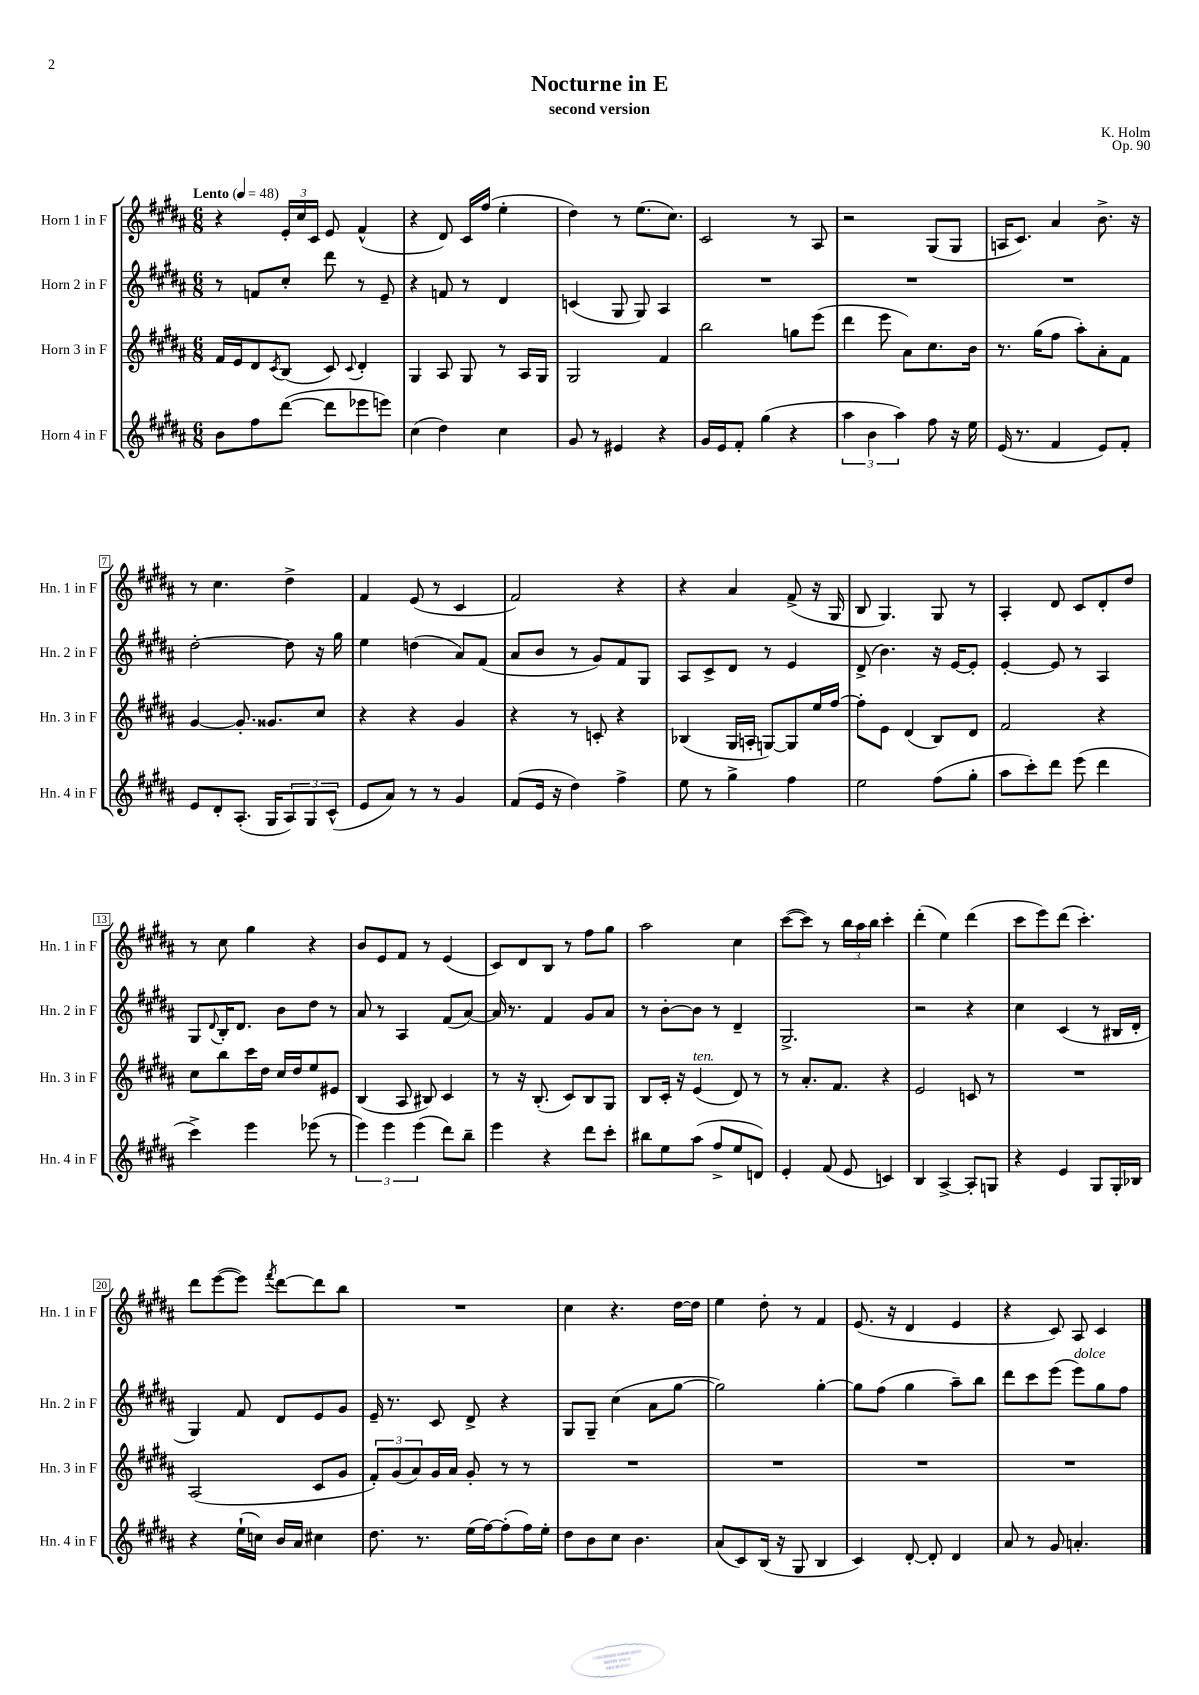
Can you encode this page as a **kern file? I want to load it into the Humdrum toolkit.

**kern	**kern	**kern	**kern
*part4	*part3	*part2	*part1
*staff4	*staff3	*staff2	*staff1
*I"Horn 4 in F	*I"Horn 3 in F	*I"Horn 2 in F	*I"Horn 1 in F
*I'Hn. 4 in F	*I'Hn. 3 in F	*I'Hn. 2 in F	*I'Hn. 1 in F
*clefG2	*clefG2	*clefG2	*clefG2
*k[f#c#g#d#a#]	*k[f#c#g#d#a#]	*k[f#c#g#d#a#]	*k[f#c#g#d#a#]
*M6/8	*M6/8	*M6/8	*M6/8
*MM48	*MM48	*MM48	*MM48
=1	=1	=1	=1
!	!	!	!LO:TX:a:B:t=Lento
8b\L	16f#/LL	8r	4r
.	16e/J	.	.
8ff#\	8d#/	8fn/L	.
.	8qc#/	.	.
([8ddd#\J	(8B/J	8cc#'/J	24e'/LL
.	.	.	24cc#/
.	.	.	24c#/JJ
8ddd#\L]	8c#/)	8ddd#\	8e/
.	8qqc#/	.	.
8eee-X\	4d#'/	8r	(4f#^^/
8eeen\J)	.	8e~/	.
=2	=2	=2	=2
(4cc#\	4G#/	4r	4r
4dd#\)	8A#/	8fn/	8d#/)
.	8G#/	8r	16c#/LL
.	.	.	(16ff#/JJ
4cc#\	8r	4d#/	4ee'\
.	16A#/LL	.	.
.	16G#/JJ	.	.
=3	=3	=3	=3
8g#/	2G#/	(4cn/	4dd#\)
8r	.	.	.
4e#X/	.	8G#/	8r
.	.	8G#/)	(8.ee\L
4r	4f#/	4A#/	.
.	.	.	8.cc#\J)
=4	=4	=4	=4
16g#/LL	2bb\	2.r	2c#/
16e/J	.	.	.
8f#'/J	.	.	.
(4gg#\	.	.	.
4r	8ggn\L	.	8r
.	(8eee\J	.	8A#/
=5	=5	=5	=5
6aa#\	4ddd#\	2.r	2r
6b\	.	.	.
.	8eee\	.	.
6aa#\)	.	.	.
.	8a#\L)	.	.
8ff#\	8.cc#\	.	(8G#/L
16r	.	.	8G#/J
16ee\	16b\Jk	.	.
=6	=6	=6	=6
(16e/	8.r	2.r	16An/KL
8.r	.	.	8.c#/J)
.	(16gg#\KL	.	.
4f#/	8ff#\J	.	4a#/
.	8aa#'\L)	.	.
8e/L)	8a#'\	.	8.b^\
8f#'/J	8f#\J	.	.
.	.	.	16r
!!LO:LB:g=z
=7	=7	=7	=7
8e/L	[4g#/	[2dd#'\	8r
8d#'/	.	.	4.cc#\
(8.A#'/J	8.g#'/]	.	.
16G#/KL	8.g##X/L	.	.
12A#/)	.	8dd#\]	4dd#^\
12G#/	.	.	.
.	8cc#/J	16r	.
(12c#^^/J	.	.	.
.	.	16gg#\	.
=8	=8	=8	=8
8e/L	4r	4ee\	4f#/
8a#/J)	.	.	.
8r	4r	(4ddn\	(8e/
8r	.	.	8r
4g#/	4g#/	8a#/L)	4c#/
.	.	(8f#/J	.
=9	=9	=9	=9
(8f#/L	4r	8a#/L	2f#/)
16e/Jk	.	8b/J	.
16r	.	.	.
4dd#\)	8r	8r	.
.	8cn'/	8g#/L)	.
4ff#^\	4r	8f#/	4r
.	.	8G#/J	.
=10	=10	=10	=10
8ee\	(4B-X/	8A#/L	4r
8r	.	8c#^/	.
4gg#^\	16G#/LL	8d#/J	4a#/
.	16An'/JJ	.	.
.	[8Gn/L)	8r	.
4ff#\	8G/]	4e/	(8f#^/
.	16ee/L	.	16r
.	[16ff#/JJ	.	16G#/
=11	=11	=11	=11
2ee\	8ff#'\L]	(8d#^/	8B/
.	8e\J	4.b\)	4.G#/)
.	(4d#/	.	.
(8ff#\L	8B/L)	16r	8G#/
.	.	[16e/KL	.
8gg#'\J	8d#/J	8e'/J]	8r
=12	=12	=12	=12
8aa#\L	2f#/	[4e'/	4A#'/
8ccc#'\)	.	.	.
8ddd#\J	.	8e/]	8d#/
(8eee\	.	8r	8c#/L
4ddd#\	4r	4A#/	8d#'/
.	.	.	8dd#/J
!!LO:LB:g=z
=13	=13	=13	=13
4ccc#^\)	8cc#\L	8G#/L	8r
.	.	8qqd#/	.
.	8bb\	16B'/K	8cc#\
.	.	8.d#/J	.
4eee\	16ccc#\L	.	4gg#\
.	16dd#\JJ	.	.
.	16cc#/LL	8b\L	.
.	16dd#/J	.	.
(8eee-X\	8ee/	8dd#\J	4r
8r	8e#X/J	8r	.
=14	=14	=14	=14
6eee\)	(4B/	8a#/	8b/L
.	.	8r	8e/
6eee\	.	.	.
.	8A#/	4A#/	8f#/J
(6eee\	.	.	.
.	8B#X/)	.	8r
8ddd#\L)	4c#/	(8f#/L	(4e/
8bb~\J	.	[8a#/J)	.
=15	=15	=15	=15
4eee\	8r	16a#/]	8c#/L)
.	.	8.r	.
.	16r	.	8d#/
.	(8.B'/	.	.
4r	.	4f#/	8B/J
.	8c#/L)	.	8r
8ddd#\L	8B/	8g#/L	8ff#\L
8ccc#'\J	8G#/J	8a#/J	8gg#\J
=16	=16	=16	=16
8bb#X\L	8B/L	8r	2aa#\
8ee\	16c#'/Jk	[8b'\L	.
.	16r	.	.
!	!LO:TX:a:i:t=ten.	!	!
(8aa#\J	(4e/	8b\J]	.
8ff#^/L	.	8r	.
8ee/	8d#/)	4d#~/	4cc#\
8dn/J)	8r	.	.
=17	=17	=17	=17
4e'/	8r	2.G#^/	([8ccc#\L
.	8.a#'/L	.	8ccc#\J])
(8f#/	.	.	8r
.	8.f#/J	.	.
8e/	.	.	24bb\LL
.	.	.	24aa#\
.	.	.	24bb\JJ
4cn/)	4r	.	4ccc#'\
=18	=18	=18	=18
4B/	2e/	2r	(4ddd#'\
[4A#^/	.	.	4ee\)
8A#'/L]	8cn/	4r	(4ddd#\
8Gn/J	8r	.	.
=19	=19	=19	=19
4r	2.r	4cc#\	8ccc#\L
.	.	.	8eee\)
4e/	.	(4c#/	(8ddd#\J
.	.	.	4.ccc#'\)
8G#/L	.	8r	.
16G#'/L	.	16B#X/LL	.
16B-X/JJ	.	16d#'/JJ	.
!!LO:LB:g=z
=20	=20	=20	=20
4r	(2A#/	4G#/)	8ddd#\L
.	.	.	([8eee\
(16ee`\LL	.	8f#/	8eee\J])
16ccn\JJ)	.	.	.
.	.	.	8qfff#/
16b/LL	.	8d#/L	[8ddd#\L
16a#/JJ	.	.	.
4cc#X\	8c#/L	8e/	8ddd#\]
.	8g#/J	8g#/J	8bb\J
=21	=21	=21	=21
8.dd#\	12f#'/L)	16e~/	2.r
.	.	8.r	.
.	(12g#/	.	.
.	12a#/)	.	.
8.r	.	.	.
.	16g#/L	8c#/	.
.	16a#/JJ	.	.
(16ee\LL	8g#'/	8d#^/	.
[16ff#\J)	.	.	.
(8ff#'\]	8r	4r	.
16ff#\L)	8r	.	.
16ee'\JJ	.	.	.
=22	=22	=22	=22
8dd#\L	2.r	8G#/L	4cc#\
8b\	.	8G#~/J	.
8cc#\J	.	(4cc#\	4.r
4.b\	.	.	.
.	.	8a#\L	.
.	.	[8gg#\J	[16dd#\LL
.	.	.	16dd#\JJ]
=23	=23	=23	=23
(8a#/L	2.r	2gg#\])	4ee\
8c#/)	.	.	.
(16B/Jk	.	.	8dd#'\
16r	.	.	.
8G#/	.	.	8r
4B/	.	[4gg#'\	4f#/
=24	=24	=24	=24
4c#/)	2.r	8gg#\L]	(8.e/
.	.	(8ff#\J	.
.	.	.	16r
[8d#'/	.	4gg#\	4d#/
8d#'/]	.	.	.
4d#/	.	8aa#~\L)	4e/
.	.	8bb\J	.
=25	=25	=25	=25
8a#/	2.r	8ddd#\L	4r
8r	.	8ccc#\	.
8g#/	.	(8eee\J	8c#/)
!	!	!LO:TX:a:i:t=dolce	!
4.an'/	.	8eee\L)	8A#/
.	.	8gg#\	4c#/
.	.	8ff#\J	.
==	==	==	==
*-	*-	*-	*-
